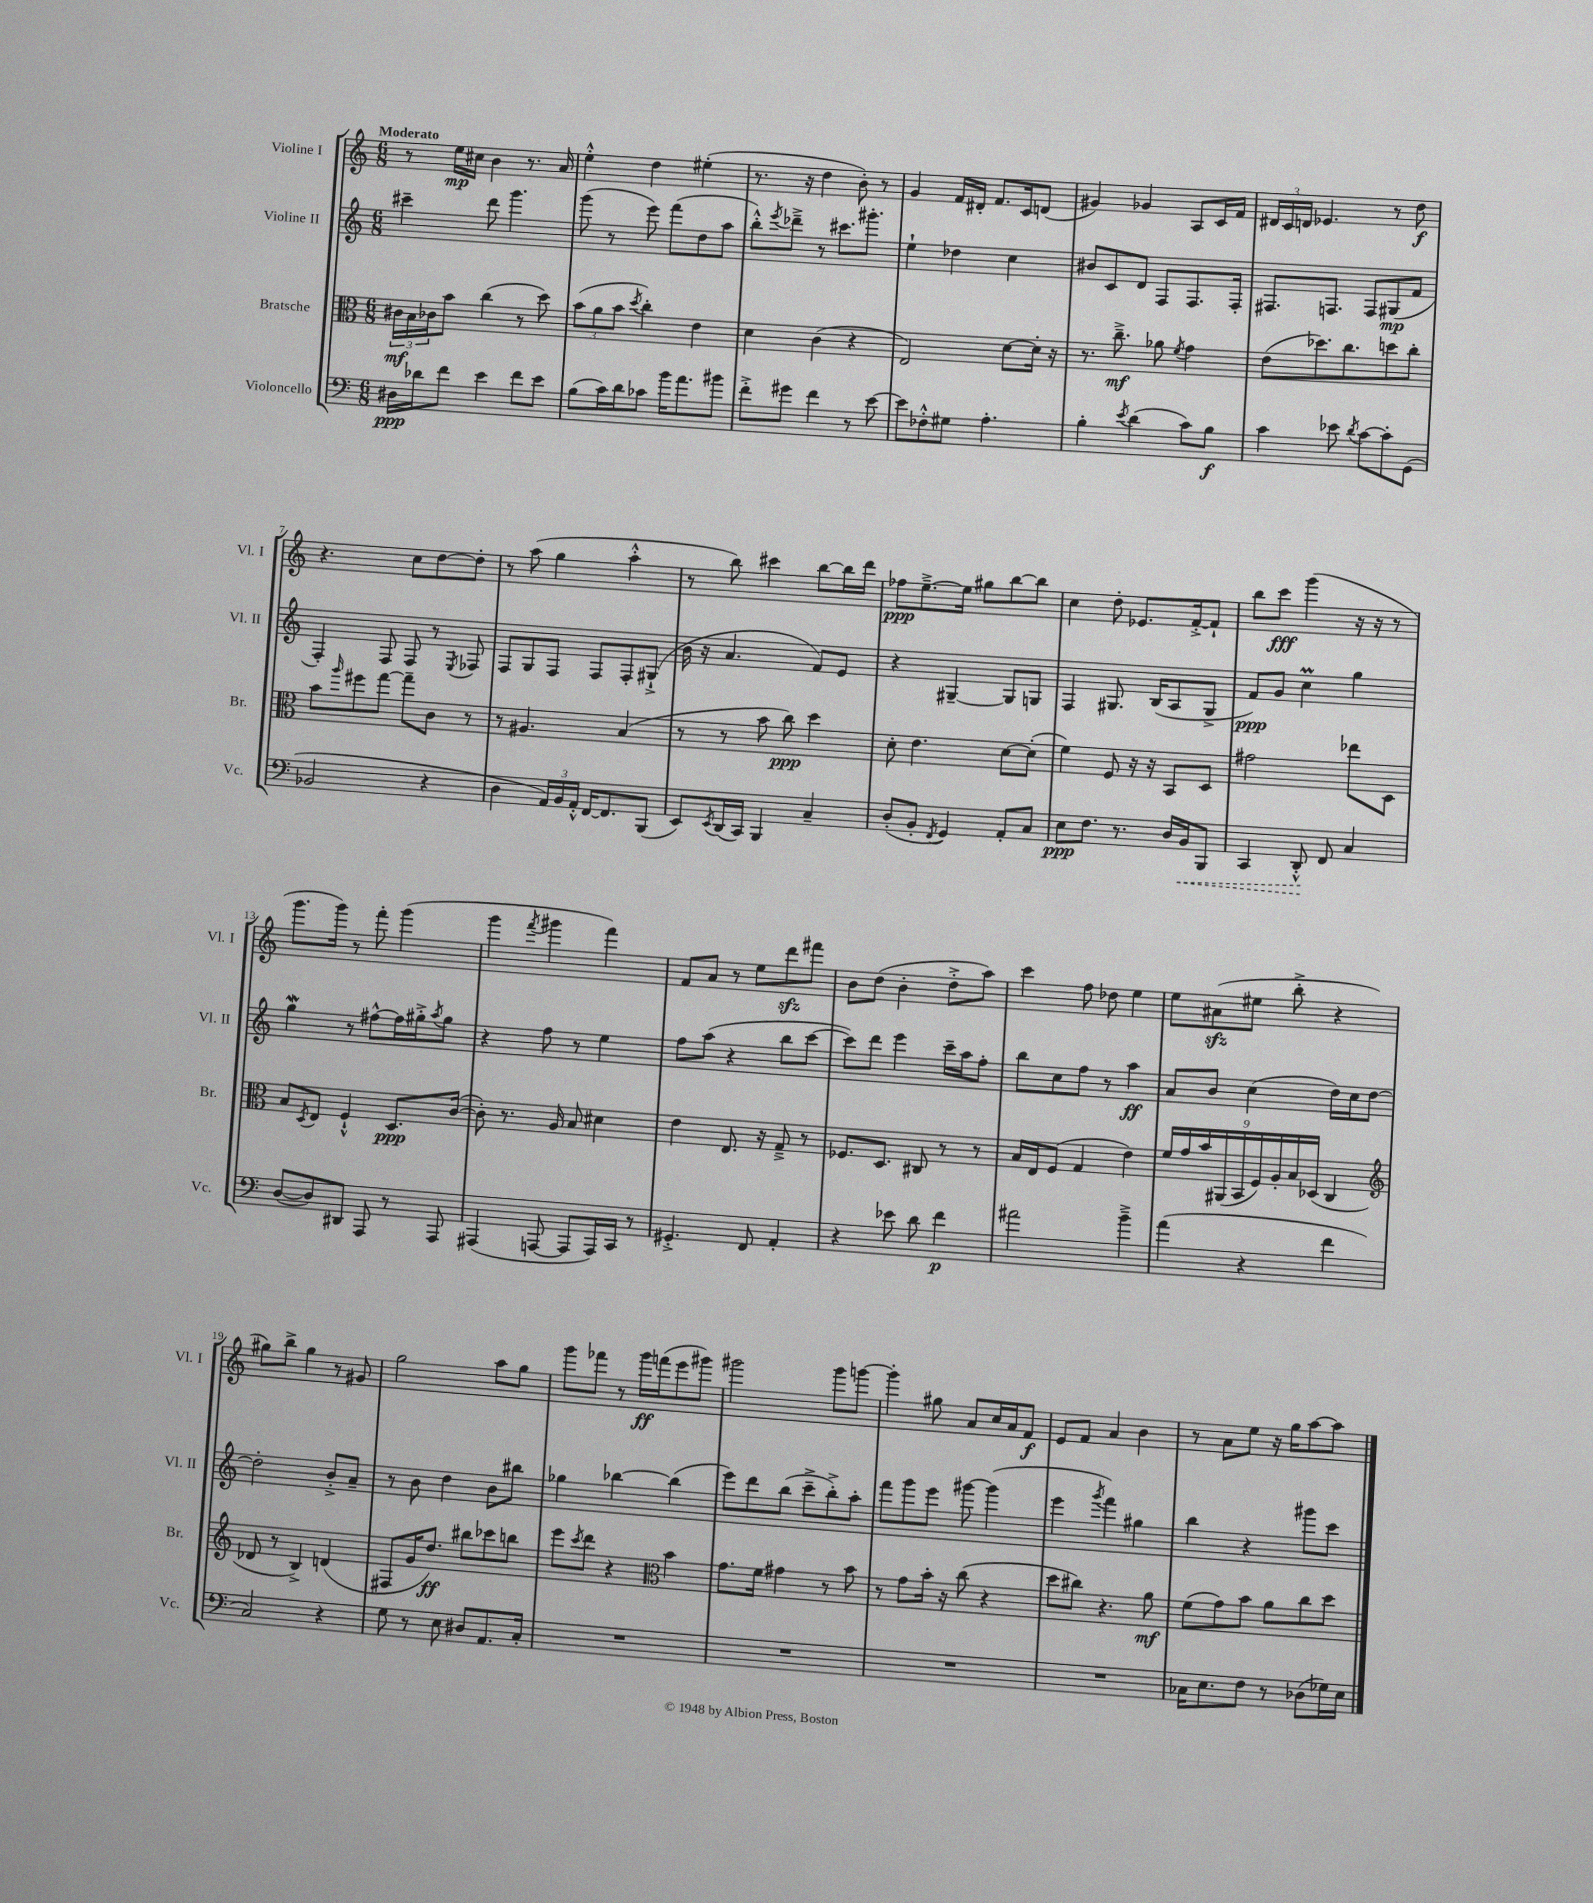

**kern	**kern	**kern	**kern
*staff4	*staff3	*staff2	*staff1
*clefF4	*clefC3	*clefG2	*clefG2
*k[]	*k[]	*k[]	*k[]
*M6/8	*M6/8	*M6/8	*M6/8
16D#	24c#	4ccc#~	8r
.	24B	.	.
16d-	.	.	.
.	24c-	.	.
8f	8b	.	16ee
.	.	.	16cc#
4e	(4cc	8ddd	4b
.	.	4.ggg	.
8f	8r	.	8.r
8e	8dd)	.	.
.	.	.	16a
=	=	=	=
(8B	(12b	(8ggg	4ee'^^
.	12a	.	.
16c)	.	8r	.
.	12b	.	.
16d	.	.	.
.	8qdd	.	.
8c-	4cc')	8eee)	4dd
16b	.	(8fff	.
8.a	.	.	.
.	4e	8dd	(4ee#'
8b#	.	8aa	.
=	=	=	=
8f'^	4d	8bb'^^)	8.r
.	.	8qeee	.
8g#	.	8ddd-~^	.
.	.	.	16r
4f	(4c	8r	4dd
.	.	8.ccc#	.
8r	4r	.	8b')
.	.	8.ggg#'	.
[8e	.	.	8r
=	=	=	=
8e]	2E)	4ee`	4g
8F-'^^	.	.	.
8G#	.	4dd-	16f
.	.	.	16d#'
4.A'	.	.	8.f
.	[8d	4cc	.
.	.	.	16c
.	16d']	.	(8d
.	16r	.	.
=	=	=	=
4B'	8.r	8b#	4g#)
.	.	8c	.
.	8.cc~^	.	.
8qe	.	.	.
(4d	.	8d	4g-
.	8a-	8F	.
.	8qf	.	.
8c)	4g	8.F	8A
8B	.	.	16c
.	.	16F'	16f
=	=	=	=
4c	(8e	8.F#	24d#
.	.	.	24c
.	.	.	24d
.	8.dd-)	.	4.e-
.	.	8.F	.
8e-	.	.	.
.	8.cc	.	.
8qd	.	.	.
[8c	.	8F	.
8c']	8dd	(8G#	8r
(8GG	8cc'	8f	8dd
=	=	=	=
2BB-	8b	4F')	4.r
.	16qqaa	.	.
.	8ff#	.	.
.	[8gg	8F	.
.	8gg~]	8F	8cc
4r	8c	8r	[8dd
.	.	8qE	.
.	8r	8F-	8dd']
=	=	=	=
4D	8r	8F	8r
.	4.A#	8G	(8aa
24AA)	.	8F	4gg
24BB	.	.	.
24AA'^^	.	.	.
[16FF	.	8F	.
8.FF]	.	.	.
.	(4B	8F'	4aa'^^
(8BBB	.	(8G#`^	.
=	=	=	=
8EE)	8r	16b	8r
.	.	16r	.
8qEE	.	.	.
(16DD	8r	4.a	8bb)
16CC)	.	.	.
4BBB	8b	.	4ccc#
.	8cc)	.	.
4C~	4dd	8f)	[8bb
.	.	8e	16bb]
.	.	.	16ddd
=	=	=	=
(8D'	8d'	4r	8ff-
8BB'	4.e	.	[8.ee~^
8qFF	.	.	.
4GG)	.	[4G#~	.
.	.	.	16ee]
.	.	.	8gg#
8AA'	[8d	8G#]	[8bb
8C	(8d']	8G	8bb]
=	=	=	=
8E	4f)	4F	4cc
8.F	.	.	.
.	8F	8.G#	8dd'
8.r	.	.	.
.	16r	.	8.e-
.	16r	(16B	.
16D	8BB	8A	.
16BB	.	.	[16f'^
8BBB	8D	8G#^	8f`]
=	=	=	=
4CC	2g#	8f)	8bb
.	.	8g	8ccc
8DD'^^	.	4cc	(4ggg
8FF	.	.	.
4C	8ee-	4gg	16r
.	.	.	16r
.	8D	.	8r
=	=	=	=
([8D	8B	4gg	8.ggg
.	8qD	.	.
8D])	8E	.	.
.	.	.	16ggg)
8DD#	4F`^^	8r	8r
8AAA	.	[8ff#^^	8fff'
8r	8.D	16ff#]	(4ggg
.	.	16gg#'^	.
.	.	8qaa	.
8AAA	.	8gg#	.
.	([16c	.	.
=	=	=	=
(4AAA#	8c'])	4r	4ggg
.	8.r	.	.
.	.	.	8qfff
[8AAA	.	8ff	4ggg#
.	16A	.	.
8AAA]	8B	8r	.
16AAA)	4d#	4ee	4fff)
16CC	.	.	.
8r	.	.	.
=	=	=	=
4.GG#'^	4e	8ff	8f
.	.	(8aa	8a
.	8.E	4r	8r
8FF	.	.	8ee
.	16r	.	.
4AA'	8G~^	8bb	8ddd
.	8r	[8ccc	8fff#
=	=	=	=
4r	8.F-	8ccc])	8b
.	.	8ddd	(8dd
.	8.D	.	.
8e-	.	4eee	4b'
8d	8C#	.	.
4f	8r	16ccc~	8dd'^
.	.	16aa	.
.	8r	8ff'	8aa)
=	=	=	=
2a#	16B	8bb	4ccc
.	16E	.	.
.	(8F	8cc	.
.	4G	8ff	8ff
.	.	8r	8dd-
4b~^	4e)	4aa	4ee
=	=	=	=
(4a	18f	8a	8ee
.	18g	.	.
.	18b	.	.
.	.	8b	(8a#
.	(18AA#	.	.
.	18BB	.	.
4r	.	(4cc	8ee#
.	18F)	.	.
.	18A'	.	.
.	.	.	8bb'^
.	18B	.	.
.	(18D-	.	.
4f	4C	16dd)	4r
.	.	16cc	.
.	.	[8dd	.
=	=	=	=
*	*clefG2	*	*
2C)	8d-	2dd']	8gg#)
.	8r	.	8bb^
.	4B^)	.	4gg#
4r	(4d	8b'^	8r
.	.	8a~	8g#
=	=	=	=
8G	8F#	8r	2gg
8r	16g	8b	.
.	8.dd)	.	.
8E	.	4dd	.
8D#	8bb#	.	.
8.AA	8ccc-	8b	8aa
.	8bb	8bb#	8gg
16C'	.	.	.
=	=	=	=
2.r	8eee	4gg-	8ggg
.	8qccc	.	.
.	8ddd	.	8fff-
.	4r	[4bb-	8r
.	.	.	16ggg
.	.	.	(16fff
*	*clefC3	*	*
.	4b	(4bb-]	8eee
.	.	.	8ggg#)
=	=	=	=
2.r	8.g	8eee)	2ggg#
.	.	8ddd	.
.	16f	.	.
.	4g#	(8bb	.
.	.	8ccc~^	.
.	8r	8bb'^)	8ggg#
.	8b	8aa'	[8ggg
=	=	=	=
2.r	8r	8fff	4ggg']
.	8g	8ggg	.
.	16b'	8eee	8gg#
.	16r	.	.
.	(8cc	[8ggg#	8a
.	4r	(4ggg#]	16cc
.	.	.	16a
.	.	.	8f
=	=	=	=
2.r	8dd	4eee	8e
.	8cc#)	.	8f
.	.	8qggg	.
.	4.r	4fff)	4a
.	.	4gg#	4b
.	8a	.	.
=	=	=	=
16C-	(8f	4bb	8r
8.E	.	.	.
.	8g)	.	8a
8F	8b	4r	8ee
8r	8a	.	16r
.	.	.	16gg
(8D-	8cc	8ggg#	[8aa
16G-)	8dd	8ccc	8aa]
16E	.	.	.
==	==	==	==
*-	*-	*-	*-
